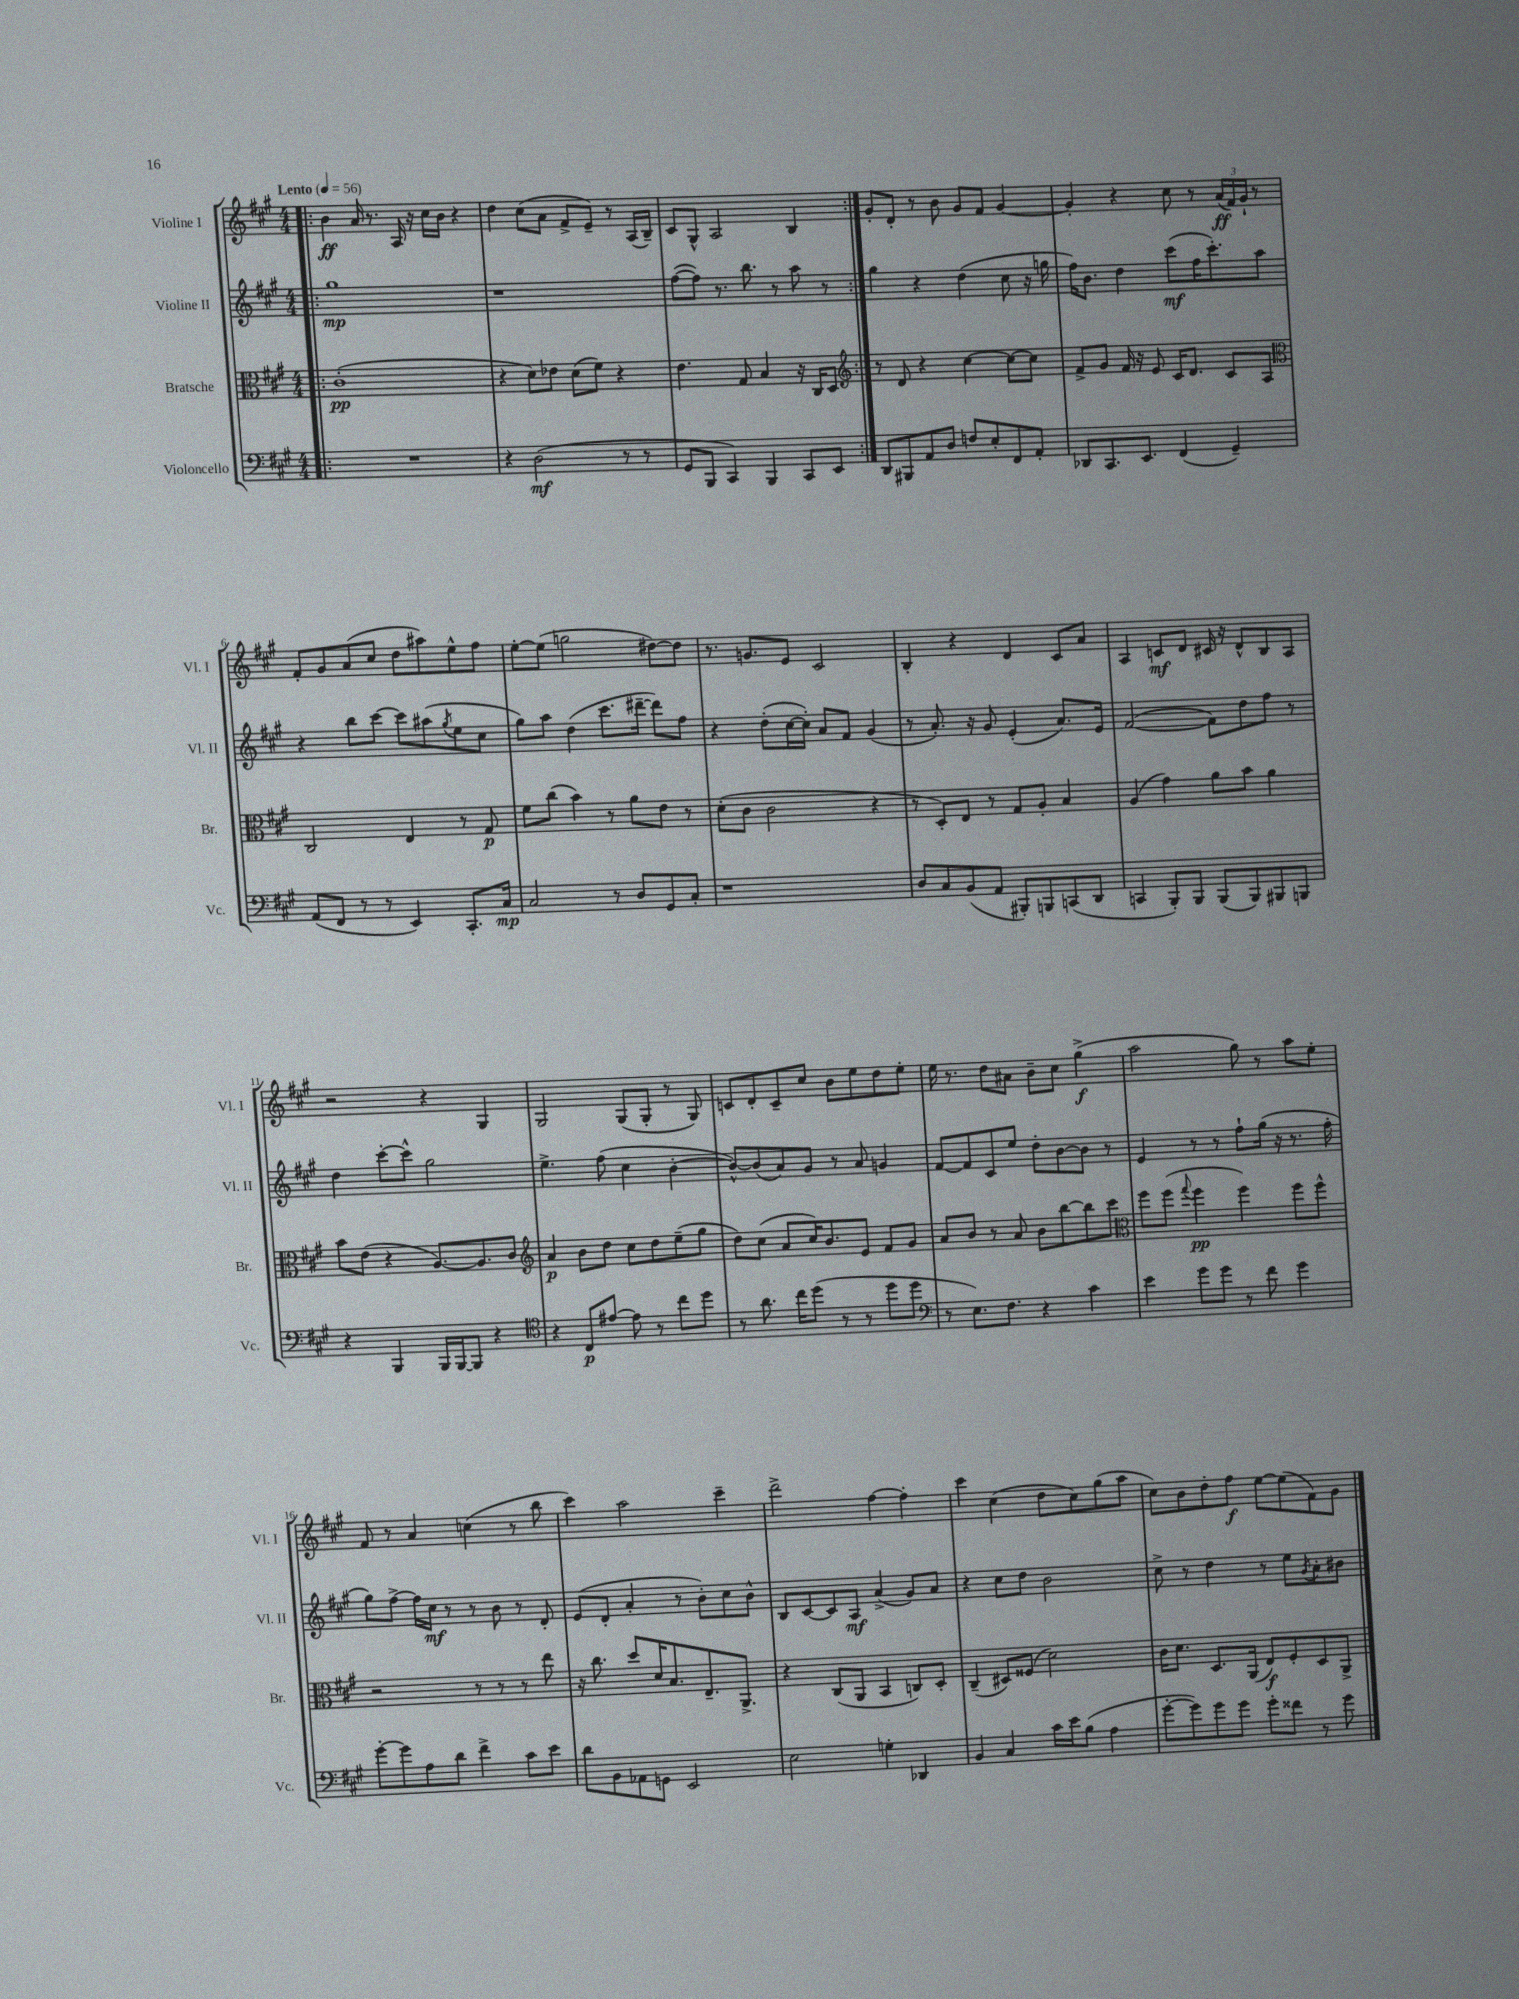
<<
\new StaffGroup <<
\new Staff = "s0" \with { instrumentName = "Violine I" shortInstrumentName = "Vl. I" } {
    \clef treble \key a \major \numericTimeSignature \time 4/4 \tempo "Lento" 4 = 56
    \repeat volta 2 { \bar ".|:" b'4\ff a'16 r8. a16 r16 cis''16 b'16 r4 |
    d''4 cis''8( a'8 fis'8-> e'8--) r8 a16( b16--) |
    cis'8 gis8-^ a2 b4 | }
    gis'8-. d'8-. r8 b'8 gis'8 fis'8 gis'4~ |
    gis'4-. r4 cis''8 r8 \tuplet 3/2 { a'16\ff( fis'16) gis'16-! } r8 |
    fis'8-. gis'8 a'8( cis''8 d''8 ais''8) e''8-^ fis''8 |
    e''8~-. e''8( g''2 dis''8~) dis''8 |
    r8. g'8. e'8 cis'2 |
    b4-. r4 d'4 cis'8 a'8 |
    a4 c'8\mf d'8 cis'16 r16 d'8-^ b8 a8 |
    r2 r4 gis4 |
    gis2 gis8( gis8-. r8 gis8) |
    c'8 d'8-. c'8-- cis''8 b'8 e''8 d''8 e''8-. |
    e''16 r8. d''8 ais'8 b'8-- cis''8 gis''4->\f( |
    a''2 gis''8) r8 a''8 e''8-. |
    fis'8 r8 a'4 c''4( r8 b''8 |
    cis'''4) a''2 cis'''4-- |
    d'''2-> fis''4~ fis''4-. |
    cis'''4 cis''4( d''8 cis''8) gis''8( a''8 |
    cis''8) b'8 d''8-. fis''8\f e''8~ e''8( fis'8) gis'8 \bar "|." |
}
\new Staff = "s1" \with { instrumentName = "Violine II" shortInstrumentName = "Vl. II" } {
    \clef treble \key a \major \numericTimeSignature \time 4/4
    \repeat volta 2 { \bar ".|:" gis''1\mp |
    r1 |
    fis''8~( fis''8) r8. b''8. r8 a''8 r8 | }
    gis''4 r4 d''4( cis''8 r16 g''16 |
    fis''16) b'8. d''4 cis'''8\mf( fis''16 cis'''8.-.) a''8 |
    r4 b''8 cis'''8~ cis'''8 ais''8( \acciaccatura { gis''8 } e''8 cis''8 |
    gis''8) a''8 d''4( cis'''8. dis'''16~-- dis'''8) fis''8 |
    r4 d''8-.( cis''16~ cis''16-.) a'8 fis'8 gis'4( |
    r8 a'8.-.) r16 gis'8 e'4-.( a'8.) e'16 |
    fis'2~( fis'8) d''8 fis''8 r8 |
    d''4 cis'''8~-. cis'''8-^ gis''2 |
    e''4.-> fis''8( cis''4 b'4~-. |
    b'8~-^) b'8( a'8) gis'8 r8 a'8 g'4 |
    fis'8~ fis'8 cis'8 e''8 d''8-. b'8~ b'8 r8 |
    e'4 r8 r8 fis''8-! gis''16( r16 r8. fis''16-. |
    gis''8) fis''8~-> fis''16 cis''16\mf r8 r8 b'8 r8 d'8-. |
    e'8( d'8-. a'4-. r8 b'8-.) cis''8 b'8-^ |
    b8 cis'8~ cis'8 a8\mf a'4->( gis'8) a'8 |
    r4 cis''8 d''8 b'2 |
    cis''8-> r8 d''4 r8 e''8 \acciaccatura { gis'8 } a'8-. bis'8 \bar "|." |
}
\new Staff = "s2" \with { instrumentName = "Bratsche" shortInstrumentName = "Br." } {
    \clef alto \key a \major \numericTimeSignature \time 4/4
    \repeat volta 2 { \bar ".|:" cis'1-.\pp( |
    r4 d'8) ees'8 d'8( fis'8) r4 |
    e'4. gis8 b4 r16 cis16 d8 | }
    \clef treble r8 d'8 r4 cis''4~ cis''8~ cis''8 |
    fis'8-> gis'8 fis'16 r16 e'8 cis'16 d'8. cis'8 a8 |
    \clef alto cis2 e4 r8 gis8\p |
    fis'8 cis''8( b'4) r8 a'8 e'8 r8 |
    d'8-.( cis'8 cis'2 r4 |
    r8 d8-.) e8 r8 gis8 a8-. b4 |
    a4( gis'4) a'8 b'8 a'4 |
    b'8 e'8( r4 a8.~) a8. cis'8 |
    \clef treble a'4\p b'8 d''8 cis''8 d''8 e''8--( gis''8 |
    d''8) cis''8( a'8 cis''16) b'8. e'8 fis'8 gis'8 |
    a'8 b'8 r8 a'8 b'8 b''8~ b''8 cis'''8 |
    \clef alto fis''8 fis''8( \appoggiatura { gis''8 } fis''4\pp fis''4) fis''8 fis''8-^ |
    r2 r8 r8 r8 e''8 |
    r16 cis''8. d''8 d'16 b8. e8.-- a,8.-> |
    r4 cis8( a,8 b,4 c8) d8-. |
    cis4--( dis8) fisis8( d'2) |
    cis'16 d'8. d8. a,16( e8\f) fis8-. d8 a,8-> \bar "|." |
}
\new Staff = "s3" \with { instrumentName = "Violoncello" shortInstrumentName = "Vc." } {
    \clef bass \key a \major \numericTimeSignature \time 4/4
    \repeat volta 2 { \bar ".|:" R1 |
    r4 d2\mf( r8 r8 |
    gis,8 b,,8 cis,4) b,,4 cis,8 e,8 | }
    d,8 bis,,8 a,8 d8 f8 e8-. fis,8 a,8-. |
    des,8 cis,8. e,8. fis,4( gis,4--) |
    a,8( fis,8 r8 r8 e,4) cis,8.-. cis16\mp |
    cis2 r8 d8 gis,8 cis8-. |
    r1 |
    d8 cis8 b,8( a,8 bis,,8-.) b,,8 c,8( d,8 |
    c,4 b,,8-.) b,,8 b,,8( b,,8) bis,,8 b,,8 |
    r4 b,,4 b,,16 b,,16~ b,,8 r4 |
    \clef tenor r4 cis8\p eis'8~ eis'8 r8 cis''8 d''8 |
    r8 a'8. cis''16 d''8( r8 r8 d''8 d''8 |
    \clef bass r8 e8.) fis8. r4 cis'4 |
    e'4 gis'8 gis'8 r8 fis'8 gis'4 |
    gis'8~-. gis'8 a8 d'8 fis'4-> cis'8 e'8 |
    d'8 b,8 aes,8 g,8 e,2 |
    e2 g4-. des,4 |
    b,4 cis4 cis'16 e'16 b8( a4 |
    gis'8~-. gis'8) gis'8 gis'8 gis'8-. fisis'8 r8 gis'8 \bar "|." |
}
>>
>>
